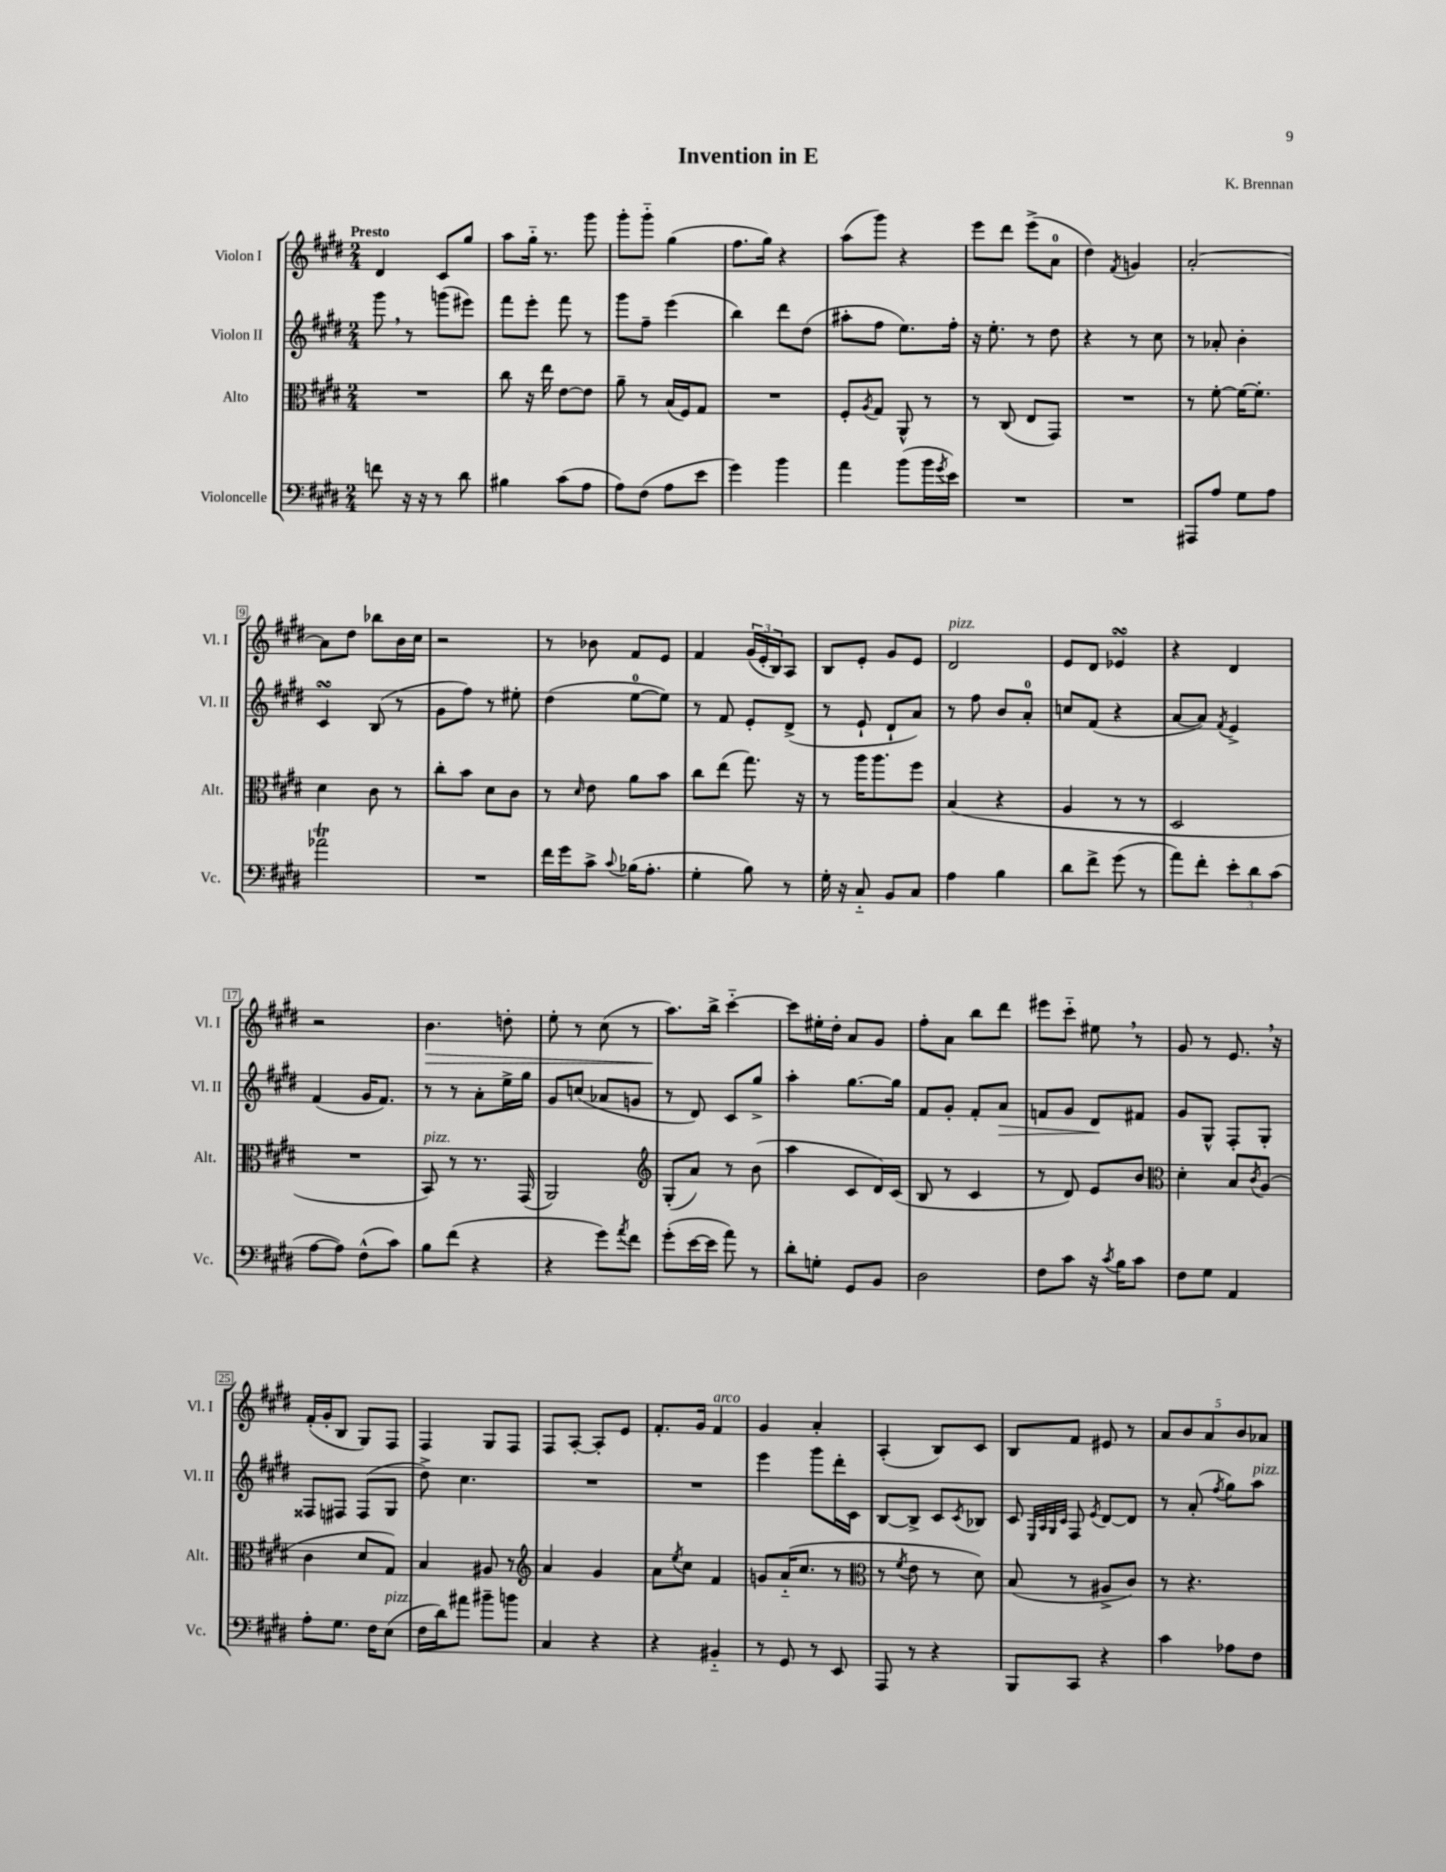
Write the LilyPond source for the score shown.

\header { title = "Invention in E" composer = "K. Brennan" }
<<
\new StaffGroup <<
\new Staff = "s0" \with { instrumentName = "Violon I" shortInstrumentName = "Vl. I" } {
    \clef treble \key e \major \numericTimeSignature \time 2/4 \tempo "Presto"
    dis'4 cis'8 gis''8 |
    a''8 gis''16-_ r8. gis'''8 |
    gis'''8-. gis'''8-_ gis''4( |
    fis''8. gis''16) r4 |
    a''8( gis'''8) r4 |
    e'''8 dis'''8 e'''8->( a'8-0 |
    dis''4) \acciaccatura { fis'8 } g'4 |
    a'2~-. |
    a'8 dis''8 bes''8 b'16 cis''16 |
    r2 |
    r8 bes'8 fis'8 e'8 |
    fis'4 \tuplet 3/2 { gis'16( e'16-. b16) } a8 |
    b8 e'8-. gis'8 e'8 |
    dis'2^\markup { \italic "pizz." } |
    e'8 dis'8 ees'4\turn |
    r4 dis'4 |
    r2 |
    b'4.\> d''8-. |
    e''8-. r8 cis''8( r8 |
    a''8.\!) b''16-> cis'''4~-_ |
    cis'''8 eis''16-. dis''16-. a'8 gis'8 |
    fis''8-. a'8 b''8 dis'''8 |
    eis'''8 cis'''8-_ eis''8 \breathe r8 |
    gis'8 r8 e'8. \breathe r16 |
    fis'16-.( gis'16-. b8 gis8) fis8 |
    fis4 gis8 fis8 |
    fis8 a8~-. a8-. e'8 |
    fis'8.-. gis'16 fis'4^\markup { \italic "arco" } |
    gis'4 a'4-. |
    a4-.( b8) cis'8 |
    b8 fis'8 eis'8 r8 |
    \tuplet 5/4 { a'8 b'8 a'8 b'8 aes'8 } \bar "|." |
}
\new Staff = "s1" \with { instrumentName = "Violon II" shortInstrumentName = "Vl. II" } {
    \clef treble \key e \major \numericTimeSignature \time 2/4
    gis'''8 \breathe r8 g'''8( eis'''8) |
    fis'''8 e'''8-. fis'''8 r8 |
    gis'''8 fis''8-- e'''4( |
    b''4) dis'''8 dis''8( |
    ais''8-. fis''8 e''8.) fis''16-. |
    r16 e''8.-. r8 dis''8 |
    r4 r8 cis''8 |
    r8 aes'8-. b'4-. |
    cis'4\turn b8( r8 |
    gis'8 fis''8) r8 eis''8-. |
    dis''4( e''8-0~ e''8) |
    r8 fis'8 e'8-. dis'8->( |
    r8 e'8-! dis'8-! a'8) |
    r8 fis''8 b'8 a'8-0-. |
    c''8 fis'8( r4 |
    a'8~ a'8) \acciaccatura { fis'8 } e'4-> |
    fis'4( gis'16 fis'8.) |
    r8 r8 a'8-. e''16-> gis''16 |
    gis'8 c''8( aes'8 g'8 |
    r8 dis'8) cis'8 gis''8-> |
    a''4-. gis''8.~ gis''16 |
    fis'8 gis'8-. fis'8-. a'8\> |
    f'8 gis'8 dis'8\! fis'8 |
    gis'8 gis8-^ fis8-. gis8-. |
    fisis8 fis8 fis8( gis8 |
    dis''8->) cis''4. |
    R2 |
    R2 |
    e'''4 gis'''8 dis'''16-. cis'16 |
    b8~ b8-> cis'8 \acciaccatura { cis'8 } bes8 |
    cis'8 \grace { e32 a32 gis32 cis'32 } fis8 \acciaccatura { e'8 } dis'8~ dis'8 |
    r8 a'8-.( \acciaccatura { fis''8 } gis''8) a''8^\markup { \italic "pizz." } \bar "|." |
}
\new Staff = "s2" \with { instrumentName = "Alto" shortInstrumentName = "Alt." } {
    \clef alto \key e \major \numericTimeSignature \time 2/4
    R2 |
    cis''8 r16 e''16 e'8~ e'8 |
    a'8-- r8 b16( fis16) gis8 |
    R2 |
    fis8-. \acciaccatura { a8 } gis8 a,8-^ r8 |
    r8 cis8( e8 gis,8) |
    R2 |
    r8 fis'8~-. fis'16~ fis'8.-. |
    dis'4 cis'8 r8 |
    cis''8-. b'8 dis'8 cis'8 |
    r8 \grace { dis'16 } e'8 a'8 b'8 |
    cis''8 e''8( gis''8.) r16 |
    r8 a''16 a''8. fis''8 |
    b4( r4 |
    a4 r8 r8 |
    dis2 |
    R2 |
    b,8^\markup { \italic "pizz." }) r8 r8. gis,16( |
    a,2) |
    \clef treble gis8-.( a'8) r8 b'8( |
    a''4 cis'8 dis'16) cis'16( |
    b8 r8 cis'4 |
    r8 dis'8) e'8 b'8 |
    \clef alto dis'4-. b8 \acciaccatura { cis'8 } a8( |
    cis'4 dis'8 gis8) |
    b4 ais8 r8 |
    \clef treble a'4 gis'4 |
    a'8 \acciaccatura { e''8 } cis''8 fis'4 |
    g'8 a'16-_( cis''8. r8 |
    \clef alto r8 \acciaccatura { fis'8 } e'8 r8 dis'8) |
    b8( r8 ais8-> cis'8) |
    r8 r4. \bar "|." |
}
\new Staff = "s3" \with { instrumentName = "Violoncelle" shortInstrumentName = "Vc." } {
    \clef bass \key e \major \numericTimeSignature \time 2/4
    f'8 r16 r16 r8 dis'8 |
    bis4 cis'8( a8 |
    a8) fis8( a8 e'8 |
    gis'4) b'4 |
    a'4 b'8( b'16 \acciaccatura { gis'8 } e'16) |
    R2 |
    R2 |
    ais,,8 a8 gis8 a8 |
    aes'2\trill |
    R2 |
    fis'16 gis'16 cis'8-> \appoggiatura { cis'8 } bes16( a8.-. |
    gis4-. b8) r8 |
    gis16-. r16 cis8-_ b,8 cis8 |
    a4 b4 |
    dis'8 fis'8-> gis'8( r8 |
    a'8) fis'8-. \tuplet 3/2 { e'8-. dis'8 cis'8( } |
    a8~ a8) fis8-^( cis'8) |
    b8 fis'8( r4 |
    r4 gis'8) \acciaccatura { a'8 } fis'8 |
    gis'8-.( e'16~ e'16 a'8) r8 |
    dis'8-. g8-. gis,8 b,8 |
    dis2 |
    fis8 cis'8 r16 \acciaccatura { cis'8 } b16 cis'8 |
    fis8 gis8 a,4 |
    a8-. gis8. fis16 e8^\markup { \italic "pizz." }( |
    fis16 dis'16) ais'8 bis'8-- b'8 |
    cis4 r4 |
    r4 bis,4-_ |
    r8 gis,8 r8 e,8 |
    a,,8 r8 r4 |
    b,,8 cis,8 r4 |
    cis'4 aes8 fis8 \bar "|." |
}
>>
>>
\layout { \context { \Score \override BarNumber.stencil = #(make-stencil-boxer 0.1 0.3 ly:text-interface::print) } }
